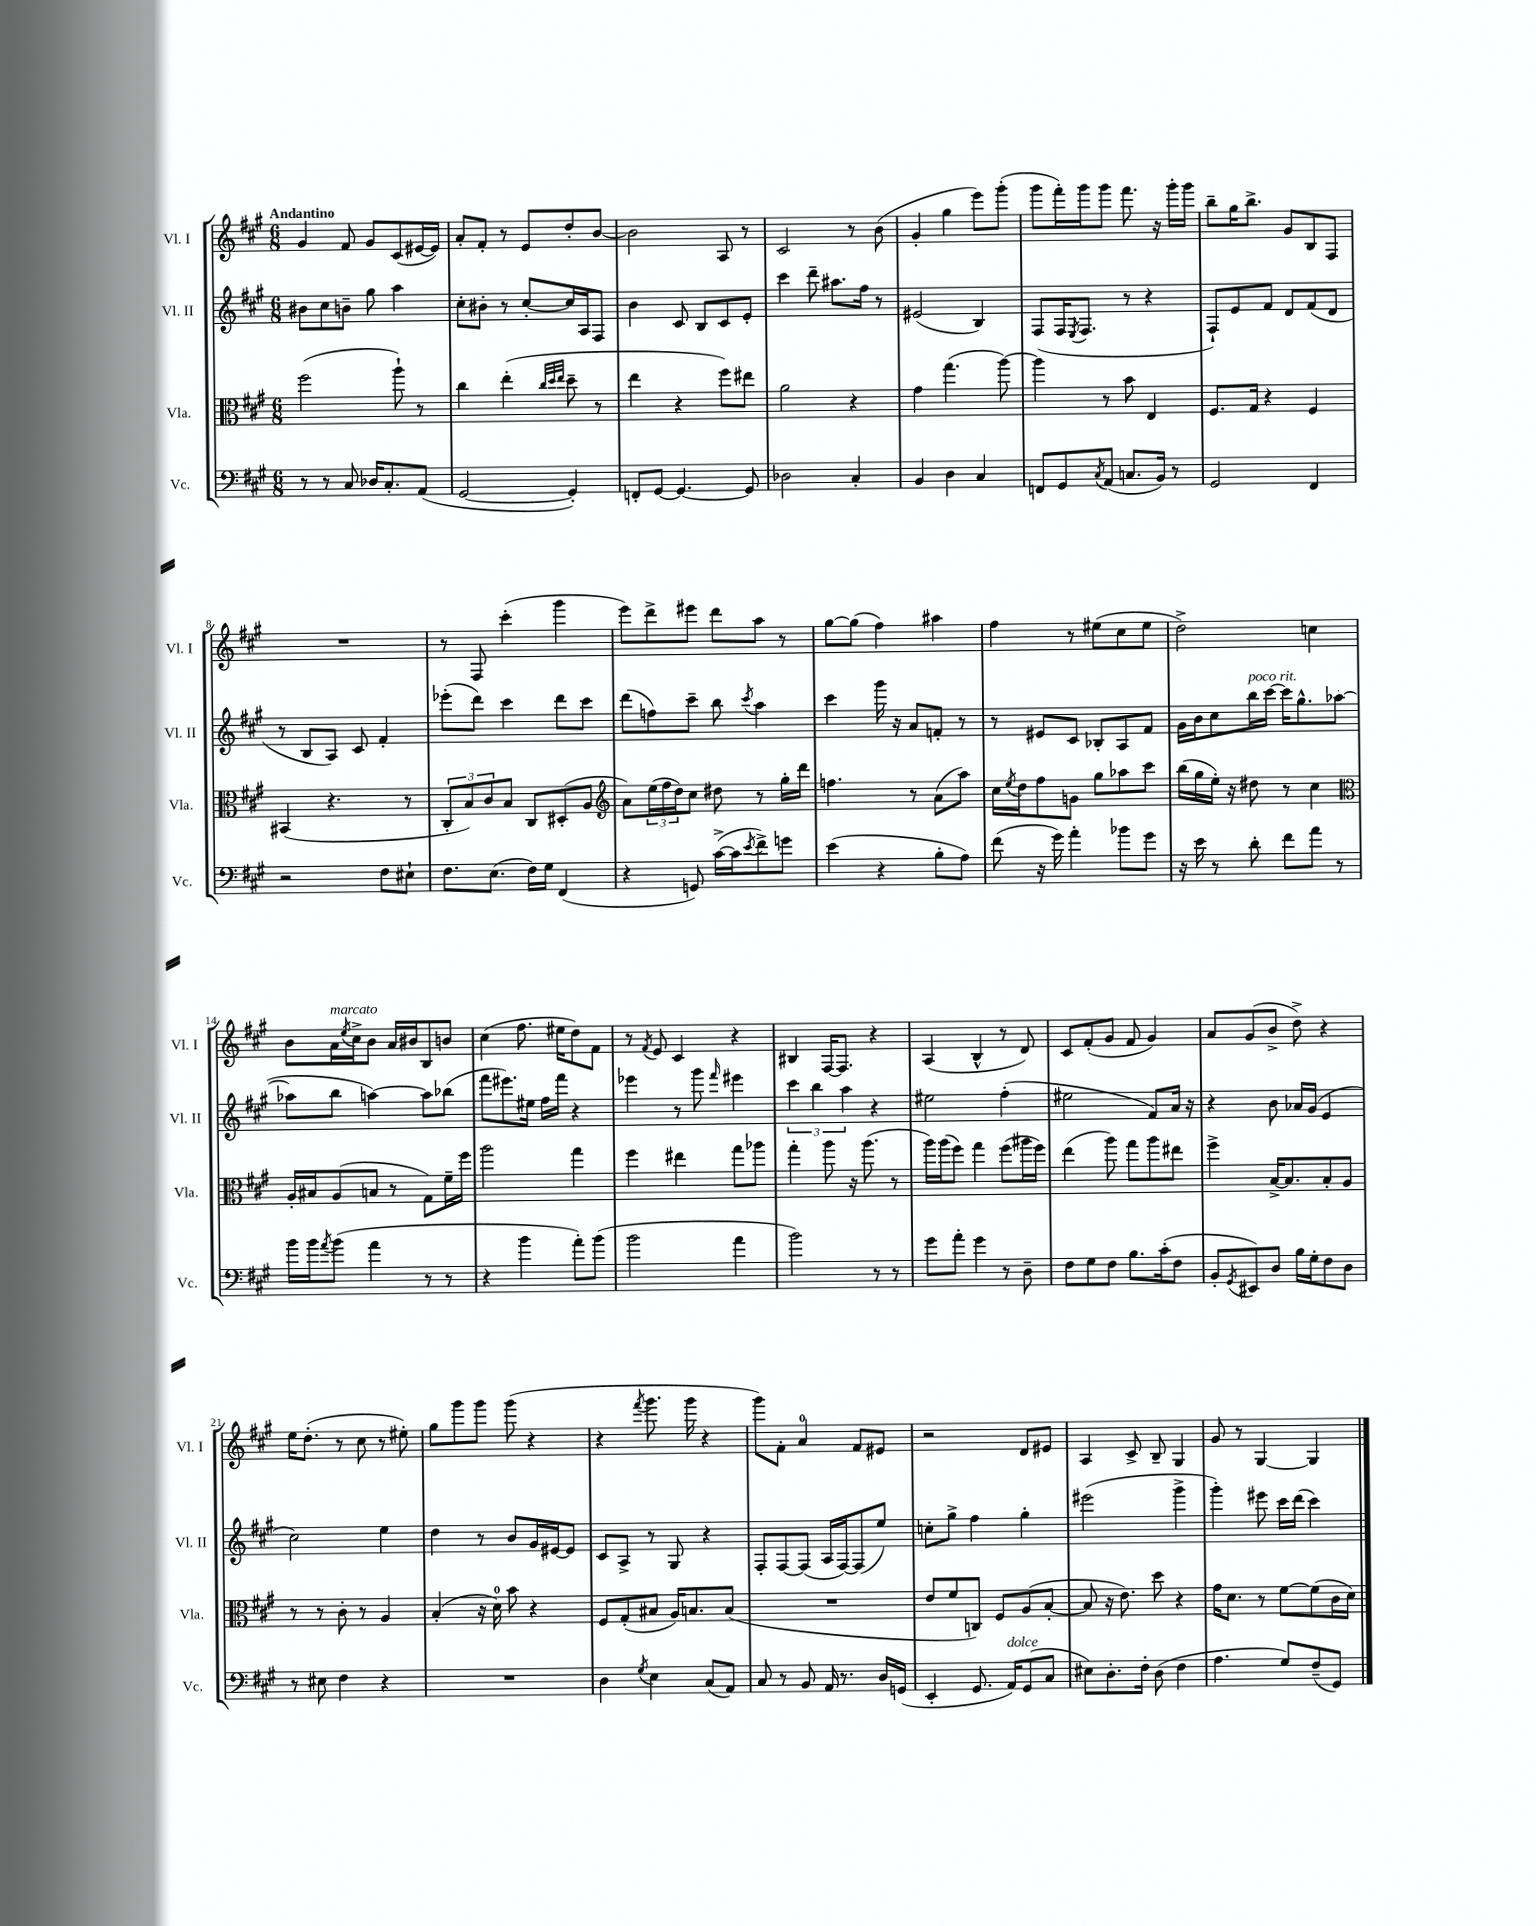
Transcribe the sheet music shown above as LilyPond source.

<<
\new StaffGroup <<
\new Staff = "s0" \with { instrumentName = "Vl. I" shortInstrumentName = "Vl. I" } {
    \clef treble \key a \major \numericTimeSignature \time 6/8 \tempo "Andantino"
    gis'4 fis'8 gis'8 cis'8( eis'16~ eis'16) |
    a'8-. fis'8-. r8 e'8 d''8-. b'8~ |
    b'2 a8 r8 |
    cis'2 r8 b'8( |
    gis'4-. gis''4 e'''8) gis'''8-.( |
    gis'''8 fis'''16-.) gis'''16 gis'''8 fis'''8. r16 gis'''16-. gis'''16 |
    b''8-- gis''16 b''8.-> gis'8 b8 fis8 |
    R2. |
    r8 fis8 cis'''4-.( gis'''4 |
    e'''8) d'''8-> eis'''8 d'''8 a''8 r8 |
    gis''8~ gis''8( fis''4) ais''4 |
    fis''4 r8 eis''8( cis''8 eis''8 |
    d''2->) c''4 |
    b'8 a'16^\markup { \italic "marcato" } \acciaccatura { e''8 } cis''16-> b'8 a'16 bis'16 b8 b'8 |
    cis''4( fis''8. eis''16 d''8) fis'8 |
    r8 \acciaccatura { fis'8 } e'8 cis'4 r4 |
    bis4 fis16~ fis8. r4 |
    a4( b4-^ r8 d'8) |
    cis'8 fis'8-.( gis'8 fis'8 gis'4) |
    a'8 gis'8( b'8-> d''8->) r4 |
    e''16 d''8.-.( r8 cis''8 r8 eis''8-.) |
    gis''8 gis'''8 gis'''8 gis'''8( r4 |
    r4 \acciaccatura { fis'''8 } gis'''8. gis'''16 r4 |
    gis'''8) fis'8-. a'4-0 fis'8 eis'8 |
    r2 d'8 eis'8 |
    a4 cis'8-> b8-- gis4 |
    gis'8 r8 gis4~ gis4 \bar "|." |
}
\new Staff = "s1" \with { instrumentName = "Vl. II" shortInstrumentName = "Vl. II" } {
    \clef treble \key a \major \numericTimeSignature \time 6/8
    bis'8 cis''8 b'8-- gis''8 a''4 |
    cis''8-. bis'8-. r8 cis''8~-. cis''16 a16 fis8 |
    b'4 cis'8 b8 cis'8 e'8-. |
    cis'''4 d'''8-- ais''8. fis''16 r8 |
    eis'2( b4) |
    fis8( fis16 \acciaccatura { e8 } fis8. r8 r4 |
    fis8-!) e'8 fis'8 d'8 fis'8( d'8 |
    r8 b8 a8) cis'8 fis'4-. |
    ees'''8-.( d'''8) cis'''4 d'''8 cis'''8 |
    d'''8( f''8) cis'''8-- b''8 \acciaccatura { cis'''8 } a''4 |
    cis'''4 gis'''16 r16 a'8 f'8-. r8 |
    r8 eis'8 cis'8 bes8-. a8 fis'8 |
    gis'16 b'16 cis''8 b''16^\markup { \italic "poco rit." } cis'''16~ cis'''16 gis''8.-^ aes''8~( |
    aes''8 b''8 a''4~) a''8 bes''8( |
    fis'''8 eis'''8.) eis''16 fis''16 fis'''16 r4 |
    ees'''4 r8 gis'''8 \grace { fis'''16 } eis'''4 |
    \tuplet 3/2 { cis'''4 b''4 a''4 } r4 |
    eis''2 fis''4-.( |
    eis''2 fis'8) a'16 r16 |
    r4 b'8 aes'16 gis'16( e'4 |
    cis''2) e''4 |
    d''4 r8 b'8 gis'16 eis'16~ eis'8 |
    cis'8 a8-> r8 gis8 r4 |
    fis8-. fis8~ fis8( a16 fis16~) fis8( e''8) |
    c''8-. gis''8-> fis''4 gis''4-. |
    eis'''2( gis'''4-> |
    gis'''4-.) eis'''8 cis'''16 d'''16( cis'''4) \bar "|." |
}
\new Staff = "s2" \with { instrumentName = "Vla." shortInstrumentName = "Vla." } {
    \clef alto \key a \major \numericTimeSignature \time 6/8
    fis''2( a''8-!) r8 |
    cis''4 e''4-.( \grace { cis''32 d''32 e''32 } d''8-- r8 |
    e''4 r4 fis''8) eis''8 |
    a'2 r4 |
    gis'4 gis''4.( a''8~) |
    a''4 r8 b'8 e4 |
    fis8. gis16 r4 fis4 |
    bis,4( r4. r8 |
    \tuplet 3/2 { cis8-. b8) cis'8 } b8 cis8 dis8-.( a8 |
    \clef treble a'8) \tuplet 3/2 { e''16( fis''16 d''16) } cis''8 dis''8 r8 gis''16-. d'''16 |
    f''4. r8 a'8( a''8) |
    cis''16 \acciaccatura { e''8 } d''16 fis''8 g'8 gis''8 aes''8 cis'''8 |
    b''16( gis''16 e''16-.) r16 dis''8 r8 cis''4 |
    \clef alto a16-. bis16 a8( b8 r8 gis8) fis'16-- fis''16 |
    a''2 gis''4 |
    fis''4 eis''4 gis''8 aes''8 |
    gis''4-. a''8 r16 a''8.( r8 |
    a''16) a''16( fis''8) gis''4 fis''8( ais''16 fis''16) |
    e''4( a''8) gis''8 a''8 eis''8 |
    fis''4-> b16~-> b8. b8-. a8 |
    r8 r8 cis'8-. r8 a4 |
    b4-.( r16 d'16-0) b'8 r4 |
    fis8 gis8-.( bis8 a16) b8. b8( |
    R2. |
    e'8 fis'8 c8) fis8 a8( b8~-. |
    b8 r16 e'8.) d''8 r4 |
    gis'16 d'8. r8 fis'8~ fis'8( cis'16 d'16) \bar "|." |
}
\new Staff = "s3" \with { instrumentName = "Vc." shortInstrumentName = "Vc." } {
    \clef bass \key a \major \numericTimeSignature \time 6/8
    r8 r8 cis8 des16 cis8.-. a,8( |
    gis,2~ gis,4-.) |
    f,8-. gis,8~ gis,4.~ gis,8 |
    des2 cis4-. |
    b,4 d4 cis4 |
    f,8 gis,8 \acciaccatura { cis8 } a,8( c8. b,16) r8 |
    gis,2 fis,4 |
    r2 fis8 eis8-! |
    fis8. e8.( fis16) gis16 fis,4( |
    r4 g,8) cis'16~->( cis'16 \acciaccatura { e'8 } fis'8->) g'8 |
    e'4( r4 b8-. a8) |
    fis'8( r16 gis'16) a'4-. bes'8 gis'8 |
    r16 e'16 r8 d'8-. fis'8 a'8 r8 |
    b'16 b'16 \acciaccatura { a'8 } b'8( a'4 r8 r8 |
    r4 b'4 a'8-.) b'8( |
    b'2 a'4 |
    b'2) r8 r8 |
    gis'8 a'8-. gis'4 r8 d8-- |
    fis8 gis8 fis8 b8. cis'16-.( fis8 |
    b,8-. \acciaccatura { gis,8 } eis,8) d8 b16 gis16-. fis8 d8 |
    r8 eis8 fis4 r4 |
    R2. |
    d4 \acciaccatura { gis8 } e4 cis8( a,8) |
    cis8 r8 b,8 a,16 r8. d16 g,16( |
    e,4-. gis,8. a,16^\markup { \italic "dolce" }) gis,8( cis8 |
    eis8) d8.-. fis16-. d8( fis4 |
    a4. gis8) fis8--( gis,8) \bar "|." |
}
>>
>>
